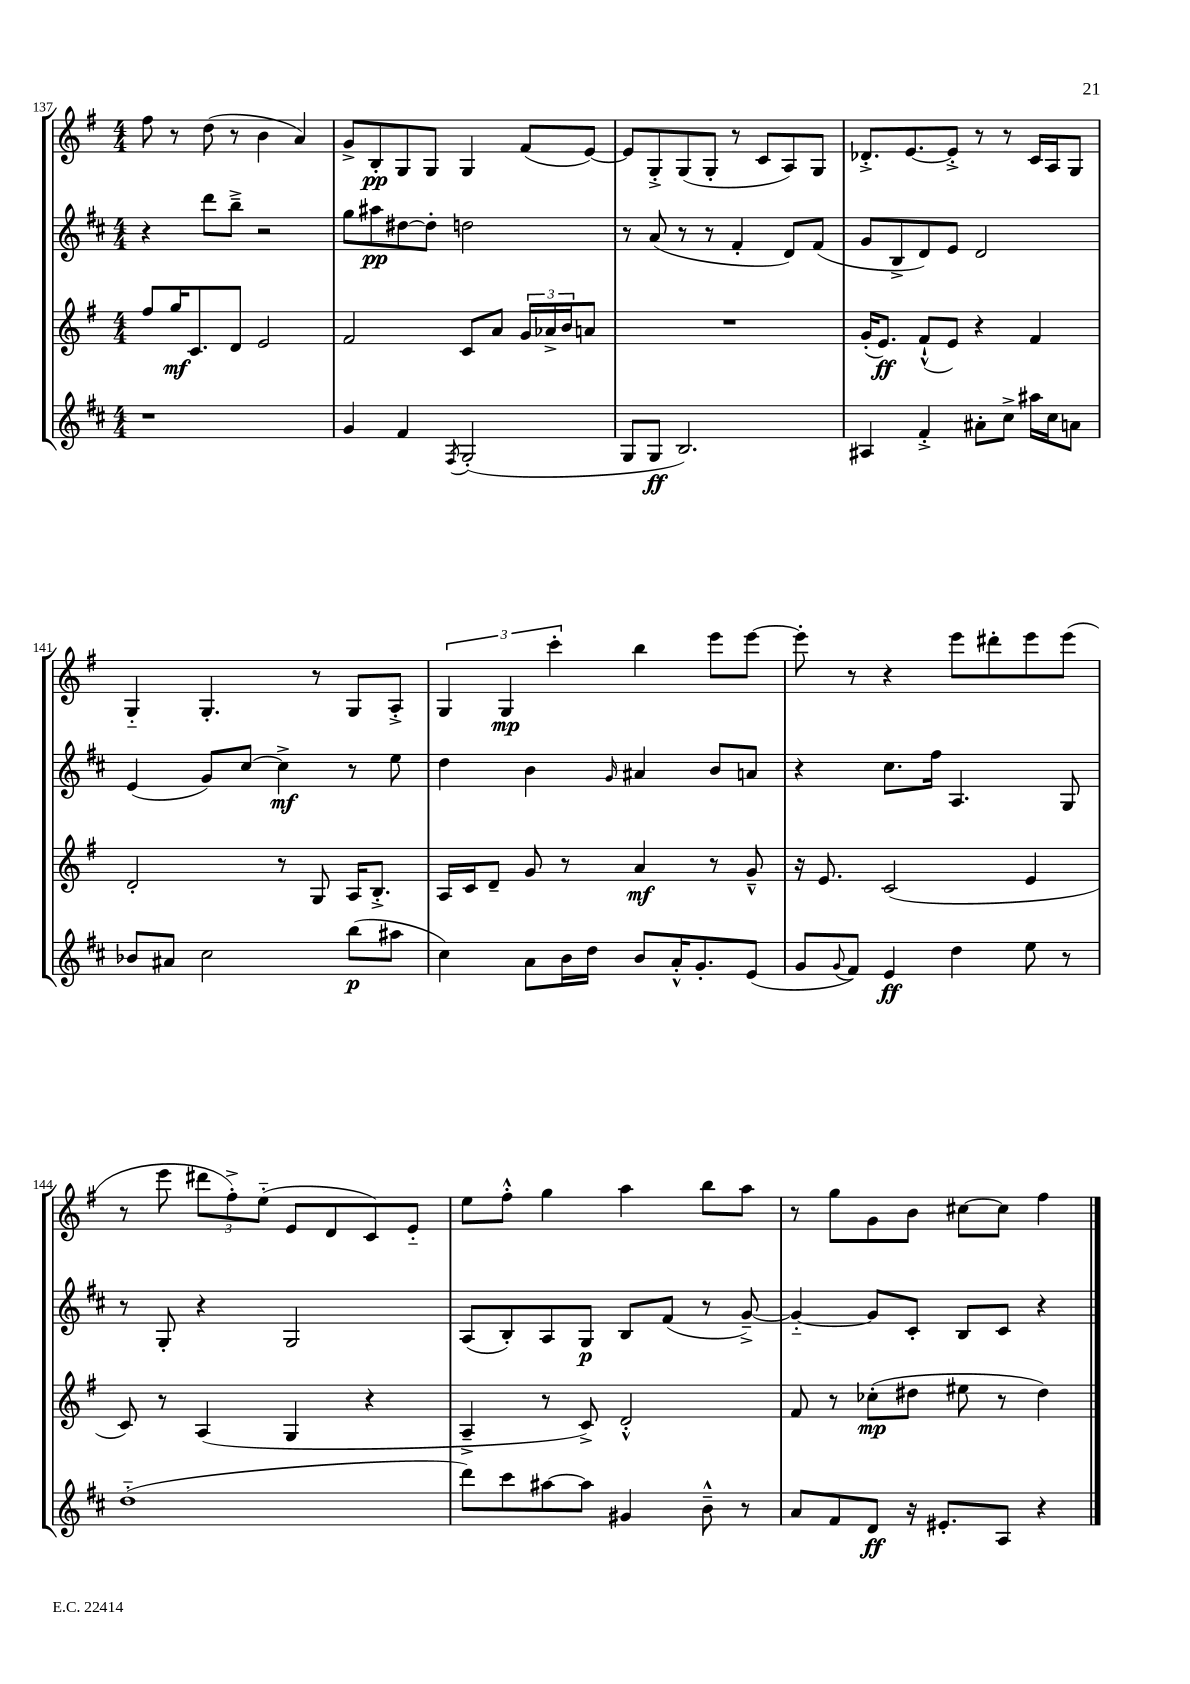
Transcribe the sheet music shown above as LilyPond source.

<<
\new StaffGroup <<
\new Staff = "s0" {
    \clef treble \key g \major \numericTimeSignature \time 4/4
    fis''8 r8 d''8( r8 b'4 a'4) |
    g'8-> b8-.\pp g8 g8 g4 fis'8( e'8~) |
    e'8 g8-.-> g8( g8-. r8 c'8 a8) g8 |
    des'8.-.-> e'8.~ e'8-.-> r8 r8 c'16 a16 g8 |
    g4-_ g4.-. r8 g8 a8-.-> |
    \tuplet 3/2 { g4 g4\mp c'''4-. } b''4 e'''8 e'''8~ |
    e'''8-. r8 r4 e'''8 dis'''8-. e'''8 e'''8( |
    r8 e'''8 \tuplet 3/2 { dis'''8 fis''8-.->) e''8-_( } e'8 d'8 c'8) e'8-_ |
    e''8 fis''8-.-^ g''4 a''4 b''8 a''8 |
    r8 g''8 g'8 b'8 cis''8~ cis''8 fis''4 \bar "|." |
}
\new Staff = "s1" {
    \clef treble \key d \major \numericTimeSignature \time 4/4
    r4 d'''8 b''8---> r2 |
    g''8 ais''8\pp dis''8~ dis''8-. d''2 |
    r8 a'8( r8 r8 fis'4-. d'8) fis'8( |
    g'8 b8-> d'8) e'8 d'2 |
    e'4( g'8) cis''8~ cis''4->\mf r8 e''8 |
    d''4 b'4 \grace { g'16 } ais'4 b'8 a'8 |
    r4 cis''8. fis''16 a4. g8 |
    r8 g8-. r4 g2 |
    a8( b8-.) a8 g8\p b8 fis'8( r8 g'8~--->) |
    g'4~-_ g'8 cis'8-. b8 cis'8 r4 \bar "|." |
}
\new Staff = "s2" {
    \clef treble \key g \major \numericTimeSignature \time 4/4
    fis''8 g''16\mf c'8. d'8 e'2 |
    fis'2 c'8 a'8 \tuplet 3/2 { g'16 aes'16-> b'16 } a'8 |
    R1 |
    g'16-.( e'8.\ff) fis'8-!-^( e'8) r4 fis'4 |
    d'2-. r8 g8 a16 b8.-.-> |
    a16 c'16 d'8-- g'8 r8 a'4\mf r8 g'8---^ |
    r16 e'8. c'2( e'4 |
    c'8) r8 a4( g4 r4 |
    a4---> r8 c'8->) d'2-.-^ |
    fis'8 r8 ces''8-.\mp( dis''8 eis''8 r8 dis''4) \bar "|." |
}
\new Staff = "s3" {
    \clef treble \key d \major \numericTimeSignature \time 4/4
    r1 |
    g'4 fis'4 \acciaccatura { fis8 } g2-.( |
    g8 g8\ff b2.) |
    ais4 fis'4-.-> ais'8-. cis''8-> ais''16 cis''16 a'8 |
    bes'8 ais'8 cis''2 b''8\p( ais''8 |
    cis''4) a'8 b'16 d''16 b'8 a'16-.-^ g'8.-. e'8( |
    g'8 \appoggiatura { g'8 } fis'8) e'4\ff d''4 e''8 r8 |
    d''1-_( |
    d'''8) cis'''8 ais''8~ ais''8 gis'4 b'8---^ r8 |
    a'8 fis'8 d'8\ff r16 eis'8.-. a8 r4 \bar "|." |
}
>>
>>
\layout { \context { \Score currentBarNumber = #137 } }
